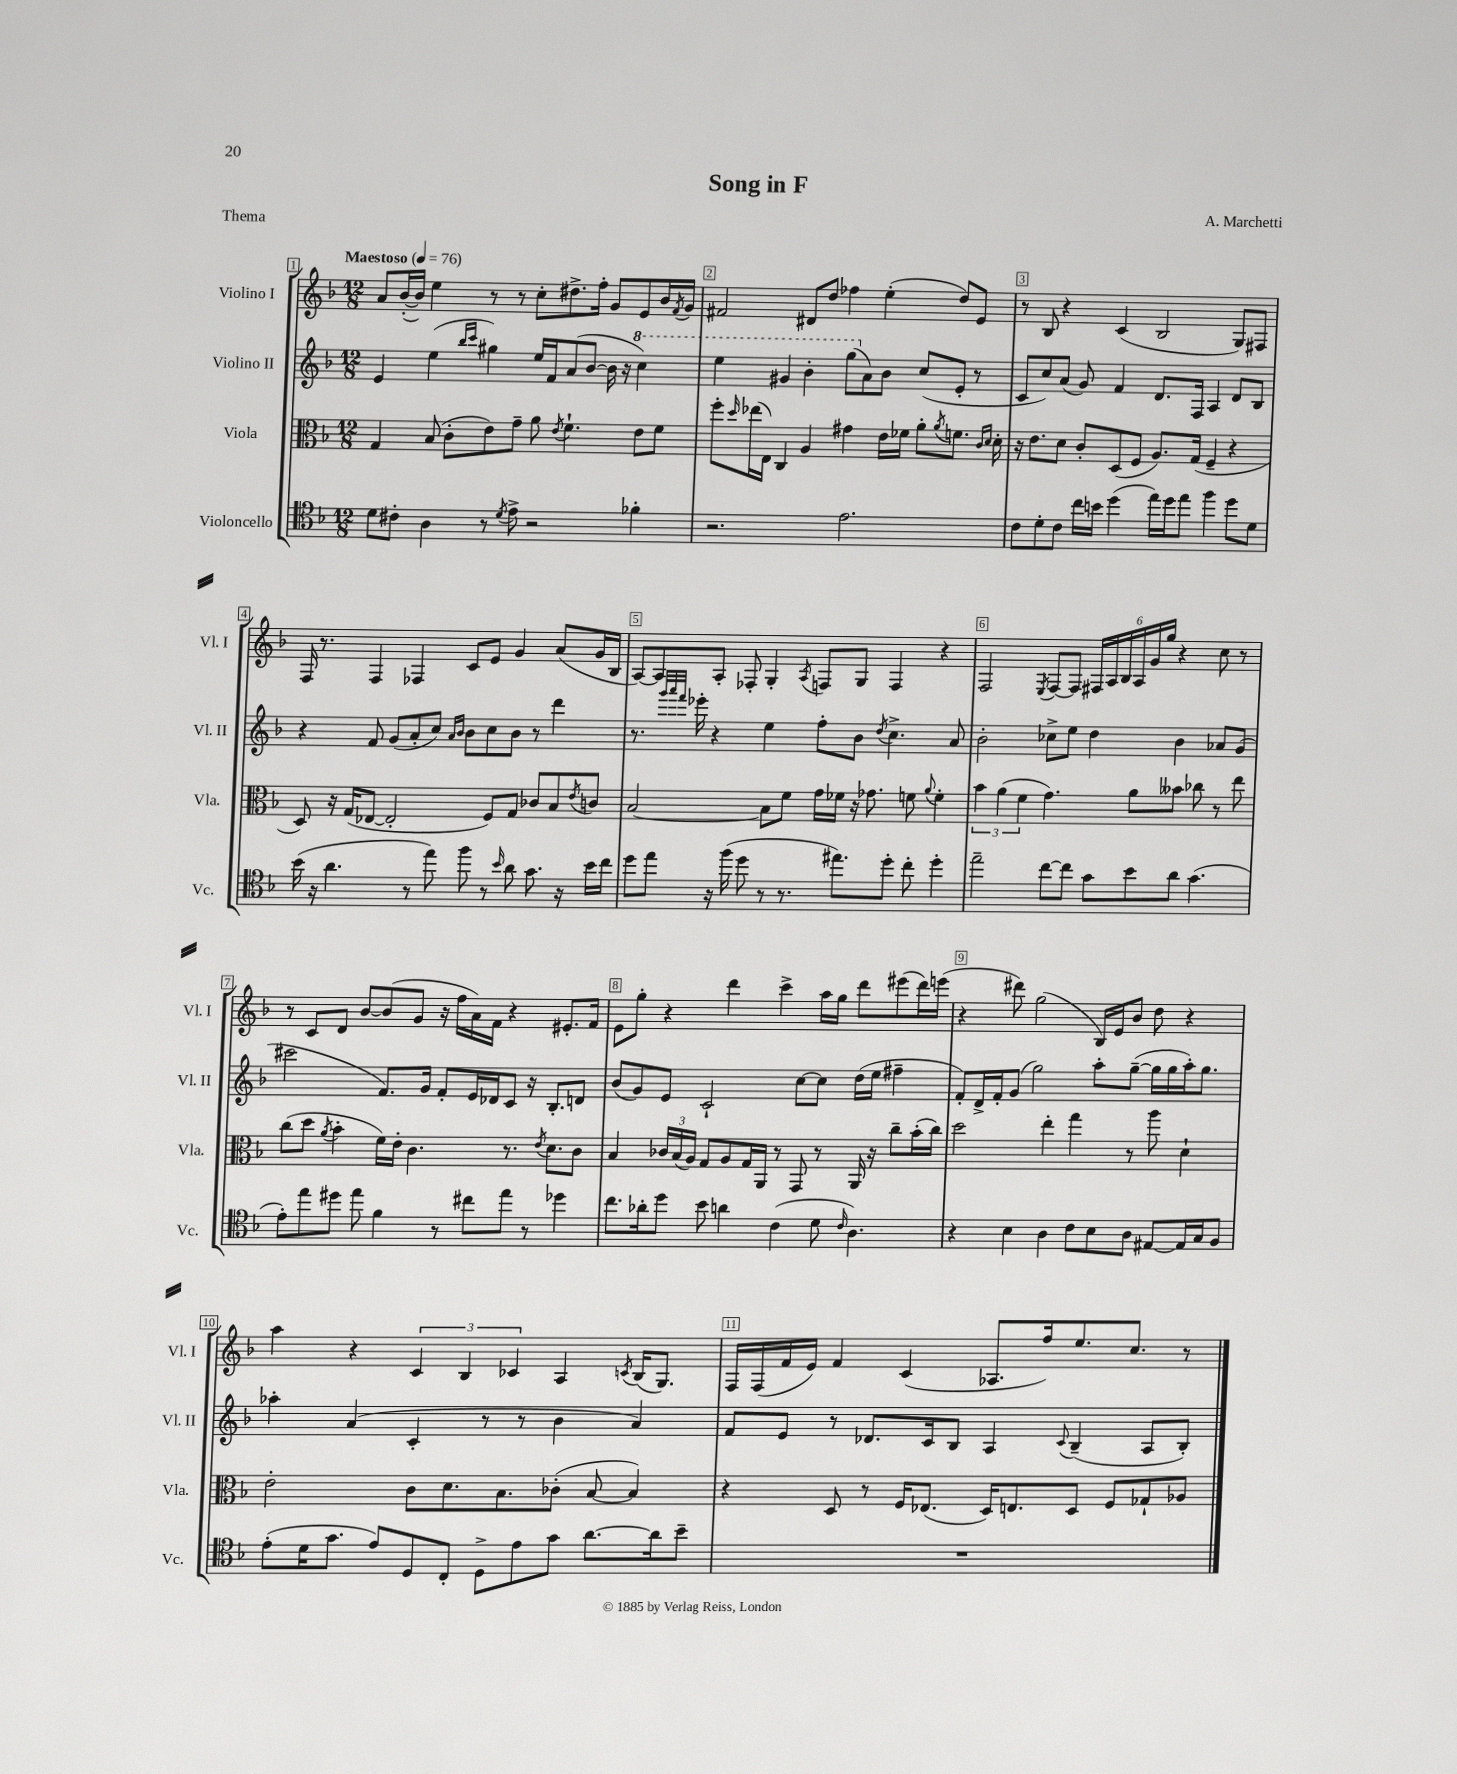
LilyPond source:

\header { title = "Song in F" composer = "A. Marchetti" piece = "Thema" }
<<
\new StaffGroup <<
\new Staff = "s0" \with { instrumentName = "Violino I" shortInstrumentName = "Vl. I" } {
    \clef treble \key f \major \numericTimeSignature \time 12/8 \tempo "Maestoso" 4 = 76
    a'8 bes'16~-.( bes'16) e''4 r8 r8 c''8-. dis''8.-> f''16-. g'8 e'8 bes'16 \acciaccatura { f'8 } g'16 |
    fis'2 dis'8 d''8 fes''4 e''4-.( d''8) e'8 |
    r8 bes8 r4 c'4( bes2 g8) fis8 |
    f16 r8. f4 fes4 c'8 e'8 g'4 a'8( g'16 bes16 |
    a8~) a8 a8-. fes8-. g4-. \acciaccatura { a8 } f8 g8 f4 r4 |
    f2 \acciaccatura { e8 } f8~ f8 \tuplet 6/4 { fis16 a16 bes16 a16 g'16 g''16 } r4 c''8 r8 |
    r8 c'8 d'8 bes'8~ bes'8( g'8 r16 f''16 a'16) f'16 r4 eis'8.-. f'16 |
    e'8 g''8-. r4 d'''4 c'''4-> a''16 g''16 d'''8 eis'''8( d'''16) e'''16( |
    r4 dis'''8) g''2( bes16) e'16 bes'8 d''8 r4 |
    a''4 r4 \tuplet 3/2 { c'4 bes4 ces'4 } a4 \acciaccatura { c'8 } bes16( g8.) |
    f16 f16( f'16 e'16) f'4 c'4( aes8. f''16) e''8. c''8. r8 \bar "|." |
}
\new Staff = "s1" \with { instrumentName = "Violino II" shortInstrumentName = "Vl. II" } {
    \clef treble \key f \major \numericTimeSignature \time 12/8
    e'4 e''4( \grace { bes''16 c'''16 } gis''4) e''16 f'16 a'8( bes'8~ bes'16 r16 \ottava #1 c'''4) |
    e'''4 gis''4 bes''4-. g'''8( \ottava #0 a'8) bes'8 c''8( e'8-. r8 |
    c'8 c''8) a'8( g'8) f'4 d'8. f16 a4 d'8 bes8 |
    r4 f'8 g'8( a'8-. c''8) \grace { a'16 bes'16 } bes'8 c''8 bes'8 r8 d'''4 |
    r8. \grace { g'''32 a'''32 f'''32 } ees'''16-. r4 e''4 f''8-. bes'8 \acciaccatura { d''8 } c''4.-> a'8 |
    bes'2-. ces''8-> e''8 d''4 bes'4 aes'8 g'8( |
    cis'''2 f'8.) g'16 f'8-. e'16 des'16 c'8 r16 bes8.-. d'8 |
    bes'8( g'8) e'8 c'2-! c''8~ c''8 d''16( e''16 fis''4-- |
    f'8-.) d'16-> f'16-. g'8( g''2) a''8-. g''8~--( g''16 g''16 a''16-.) g''8. |
    aes''4-. a'4( c'4-. r8 r8 bes'4 a'4) |
    f'8 e'8 r8 des'8. c'16 bes8 a4 \appoggiatura { c'8 } bes4--( a8 bes8-.) \bar "|." |
}
\new Staff = "s2" \with { instrumentName = "Viola" shortInstrumentName = "Vla." } {
    \clef alto \key f \major \numericTimeSignature \time 12/8
    g4 bes8( c'8-. e'8) g'8-- a'8 \acciaccatura { e'8 } f'4.-! e'8 f'8 |
    f''8-. \grace { d''16 } ees''16( e16) c4 a4 gis'4 e'16 fes'16 a'8-. \acciaccatura { a'8 } f'8. \grace { c'16 d'16 } d'16-. |
    r16 e'8. d'8 c'8-. d8( f8 a8.) g16( f4-- r4 |
    d8) r16 g16( ees8~ ees2-. f8) g8 ces'8 bes8 \acciaccatura { e'8 } c'8 |
    bes2~ bes8 f'8 g'16 fes'16 r16 ges'8. f'8 \appoggiatura { a'8 } f'4-. |
    \tuplet 3/2 { bes'4 a'4( f'4 } g'4.) a'8 beses'8 ces''8 r8 e''8 |
    c''8( d''8 \acciaccatura { a'8 } bes'4-. f'16) e'16-. c'4. r8. \acciaccatura { e'8 } d'8. c'8 |
    bes4 \tuplet 3/2 { ces'16 bes16( a16) } g8 a8 g16 a,16 r8 g,8 r8 a,16 r16 c''8-- bes'16-.( c''16) |
    d''2 e''4-. g''4 r8 a''8 d'4-! |
    e'2-. c'8 d'8. bes8. ces'8-.( bes8~ bes4) |
    r4 d8 r8 f16 ees8.( d16) e8. d8 f8 ges8-! aes8 \bar "|." |
}
\new Staff = "s3" \with { instrumentName = "Violoncello" shortInstrumentName = "Vc." } {
    \clef tenor \key f \major \numericTimeSignature \time 12/8
    d'8 cis'8-. a4 r8 \acciaccatura { d'8 } e'8-> r2 fes'4-. |
    r2. e'2. |
    c'8 d'8-. c'8 c''16 b'16 d''4( e''16) d''16 e''8 f''4 d''8 d'8 |
    bes'16( r16 a'4. r8 e''8) f''8 r8 \grace { bes'16 } a'8 g'8. r16 bes'16 c''16 |
    d''8 e''8 r16 f''16( d''8 r8 r8. eis''8.) d''8-. c''8-. d''4-. |
    e''2-- c''8~ c''8 g'8 bes'8 a'8 g'4.( |
    e'8-.) e''8 dis''8 e''8 f'4 r8 cis''8 e''8 r8 des''4 |
    c''8. aes'16-. d''8 bes'8 a'4 c'4( d'8 \grace { c'16 } a4.) |
    r4 bes4 a4 c'8 bes8 a8 eis8~ eis16 g16 f8 |
    e'8-.( d'16 g'8. e'8) d8 c8-. d8-> e'8 g'8 a'8.~ a'16 bes'8-- |
    R1. \bar "|." |
}
>>
>>
\layout { \context { \Score \override BarNumber.break-visibility = ##(#f #t #t) barNumberVisibility = #all-bar-numbers-visible \override BarNumber.stencil = #(make-stencil-boxer 0.1 0.3 ly:text-interface::print) } }
